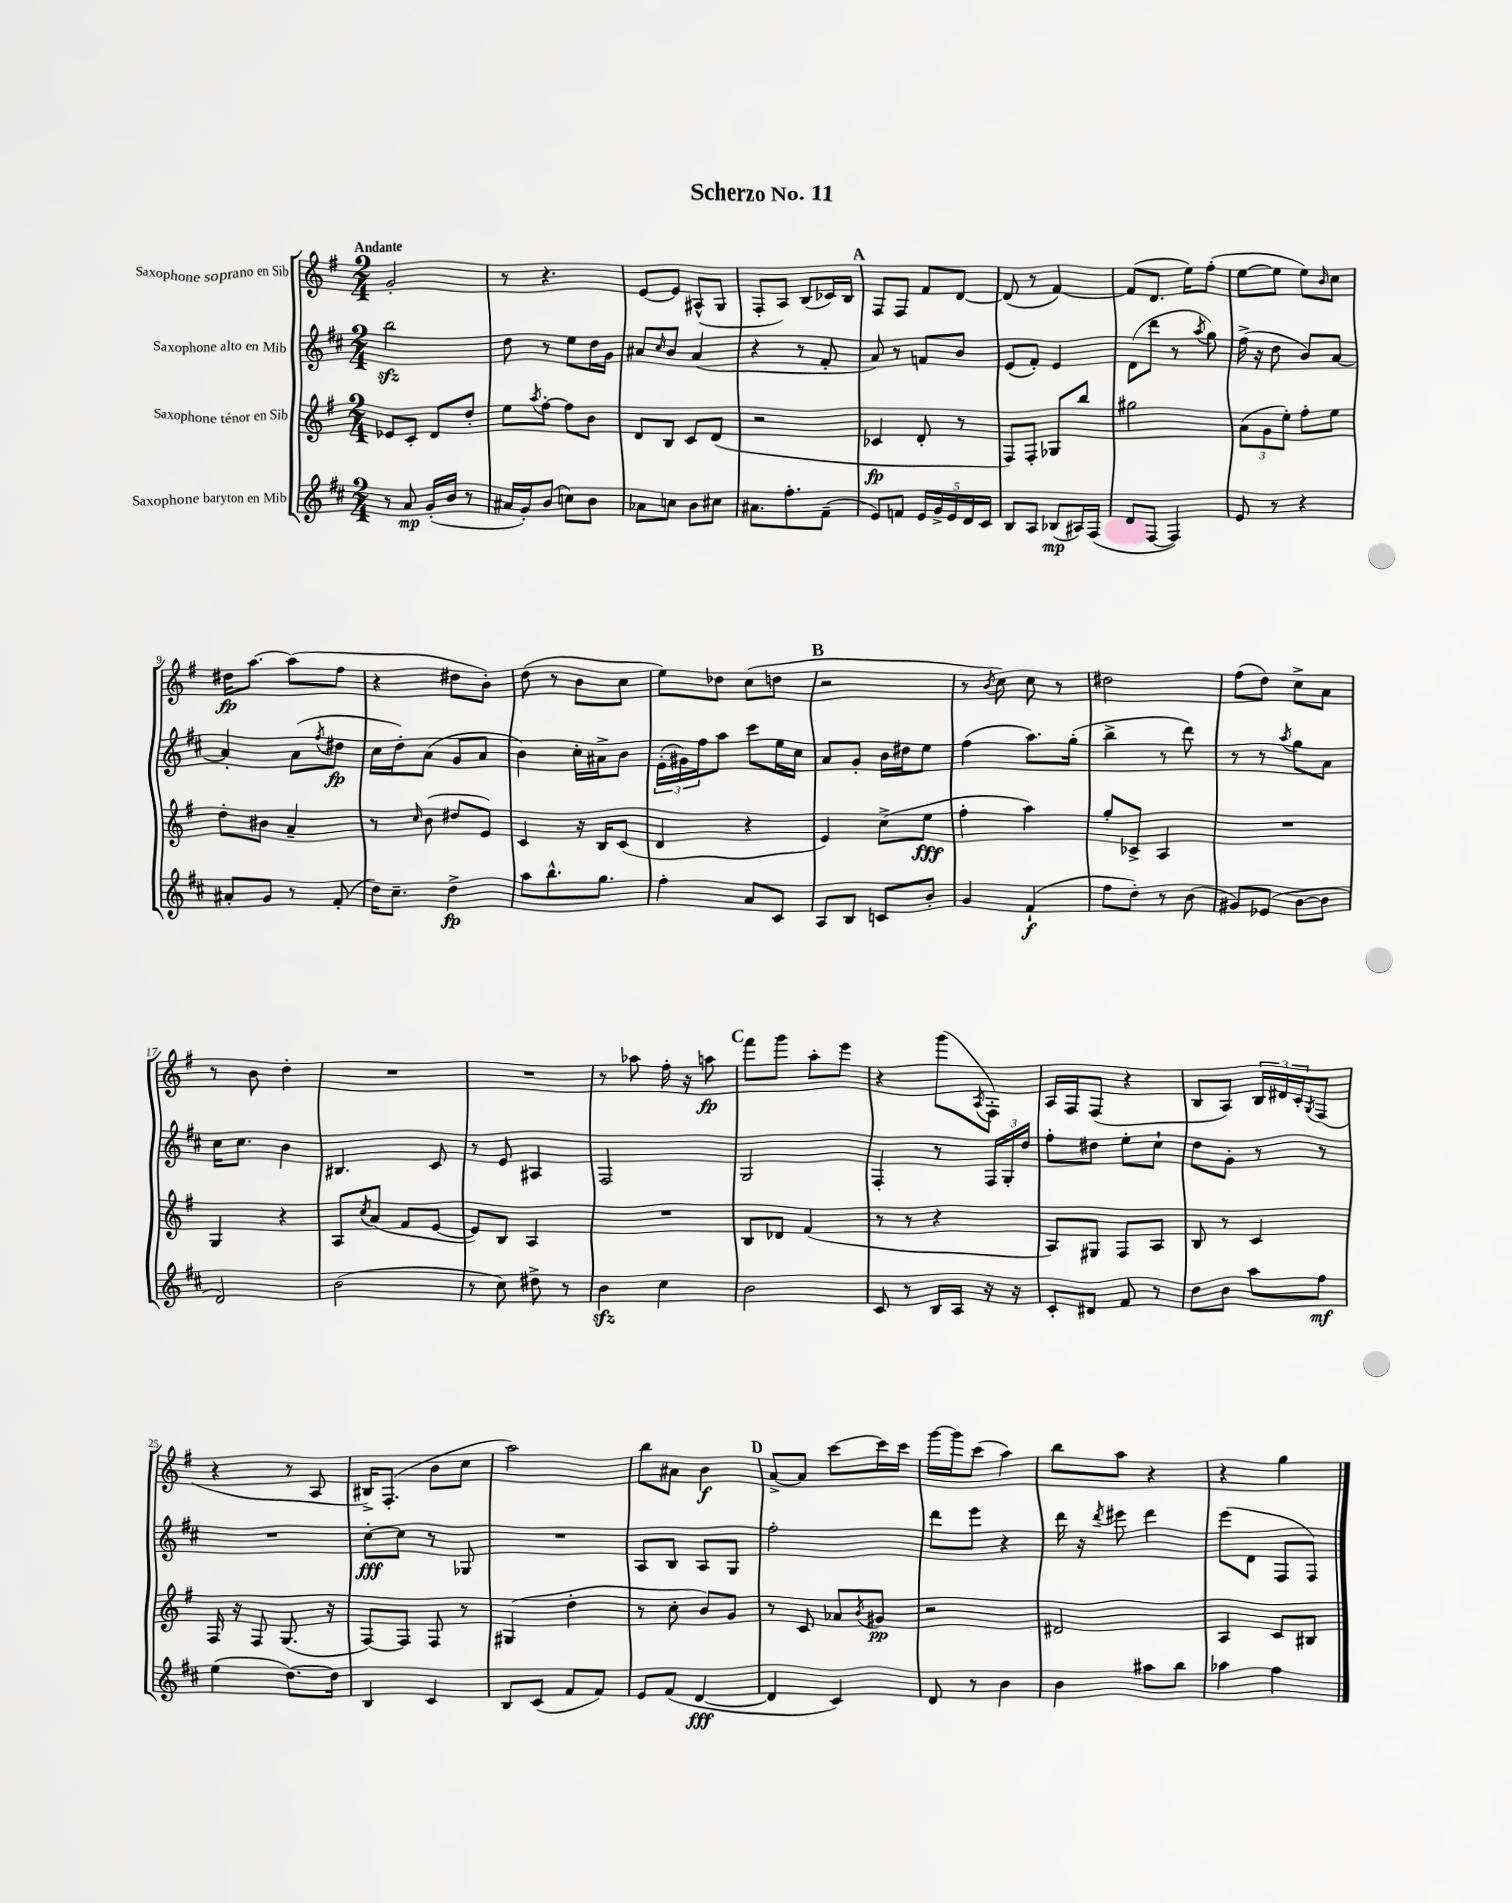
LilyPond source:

\header { title = "Scherzo No. 11" }
<<
\new StaffGroup <<
\new Staff = "s0" \with { instrumentName = "Saxophone soprano en Sib" } {
    \clef treble \key g \major \numericTimeSignature \time 2/4 \tempo "Andante"
    g'2-. |
    r8 r4. |
    e'8~ e'8 ais8-^( g8 |
    fis8-. a8) b8( ces'16) b16 |
    \mark \markup { \bold "A" } fis8 fis8 fis'8 d'8~ |
    d'8( r8 fis'4~) |
    fis'8( d'8. e''16) fis''8-.( |
    e''8~ e''8 e''8) \grace { b'16 } c''8 |
    dis''16\fp a''8.~ a''8( fis''8 |
    r4 dis''8 b'8-.) |
    d''8( r8 b'8 c''8 |
    e''8) des''8 c''8( d''8 |
    \mark \markup { \bold "B" } r2 |
    r8 \acciaccatura { b'8 } c''8) c''8 r8 |
    dis''2 |
    fis''8( d''8) c''8-> a'8 |
    r8 b'8 d''4-. |
    R2 |
    R2 |
    r8 aes''8 fis''16-. r16 a''8\fp |
    \mark \markup { \bold "C" } fis'''8 g'''8 a''8-. e'''8 |
    r4 g'''8( \acciaccatura { a8 } fis8-.) |
    a16 fis16 fis8( r4 |
    b8 a8) \tuplet 3/2 { b16 dis'16 c'16-. } \acciaccatura { g8 } fis8( |
    r4 r8 a8 |
    bis16->) fis8.-.( b'8 c''8 |
    a''2) |
    b''8 ais'8 b'4\f |
    \mark \markup { \bold "D" } a'8~-> a'8 c'''8~ c'''16 c'''16 |
    g'''16~ g'''16 c'''8( a''4) |
    b''8 a''8 r4 |
    r4 g''4 \bar "|." |
}
\new Staff = "s1" \with { instrumentName = "Saxophone alto en Mib" } {
    \clef treble \key d \major \numericTimeSignature \time 2/4
    b''2\sfz |
    d''8 r8 e''8 d''16 g'16 |
    ais'8 \grace { cis''16 } b'8 ais'4( |
    r4 r8 fis'8-. |
    \mark \markup { \bold "A" } a'8) r8 f'8 b'8 |
    e'8( fis'8-.) e'4 |
    d'8( d'''8 r8 \acciaccatura { a''8 } g''8) |
    fis''16->( r16 d''8 b'8) a'8~ |
    a'4-. a'8( \acciaccatura { fis''8 } dis''8\fp |
    cis''16 d''16-.) a'8( g'8 a'8 |
    b'4) cis''16-. ais'16-> b'8 |
    \tuplet 3/2 { e'16-.( gis'16) fis''16 } a''8 cis'''8 e''16 cis''16 |
    \mark \markup { \bold "B" } a'8 g'8-. b'16 dis''16 e''8 |
    fis''4( a''8.) g''16-.( |
    b''4-> r8 d'''8) |
    r8 r8 \acciaccatura { a''8 } g''8 a'8 |
    cis''16 cis''8. b'4 |
    bis4. cis'8 |
    r8 e'8 ais4 |
    fis2 |
    \mark \markup { \bold "C" } g2 |
    fis4-. r8 \tuplet 3/2 { fis16 g16-. d''16 } |
    fis''8-. dis''8 e''8-. cis''8-! |
    d''8 g'8-. r8 r8 |
    R2 |
    cis''8~-.\fff cis''8 r8 ges8 |
    R2 |
    a8 b8 a8 g8 |
    \mark \markup { \bold "D" } fis''2-. |
    d'''8 e'''8 r4 |
    d'''16 r16 \acciaccatura { d'''8 } eis'''8 d'''4 |
    e'''8( d'8 fis8 fis8) \bar "|." |
}
\new Staff = "s2" \with { instrumentName = "Saxophone ténor en Sib" } {
    \clef treble \key g \major \numericTimeSignature \time 2/4
    ees'8 c'8-. d'8 d''8-. |
    e''8 \acciaccatura { a''8 } fis''8~-. fis''8 b'8 |
    d'8 b8 c'8 d'8( |
    r2 |
    \mark \markup { \bold "A" } ces'4\fp d'8-. r8 |
    fis8) fis8-. ges8 b''8 |
    gis''2 |
    \tuplet 3/2 { a'8( g'8 e''8-.) } fis''8-. e''8 |
    d''8-. bis'8 a'4-- |
    r8 \grace { c''16 } b'8( dis''8 e'8) |
    c'4 r16 b16 c'8( |
    d'4 r4 |
    \mark \markup { \bold "B" } e'4) c''8->( e''8\fff |
    fis''4-. a''4) |
    g''8-. ces'8-> a4 |
    R2 |
    g4 r4 |
    a8 \acciaccatura { c''8 } a'8( fis'8 e'8~ |
    e'8) b8 a4 |
    R2 |
    \mark \markup { \bold "C" } b8 des'8 fis'4( |
    r8 r8 r4 |
    a8) gis8 fis8 a8 |
    b8 r8 c'4 |
    fis16 r16 fis8 g8.( r16 |
    fis8~) fis8 fis8 r8 |
    gis4( d''4-. |
    r8 c''8-. b'8) g'8 |
    \mark \markup { \bold "D" } r8 c'8 aes'8 \acciaccatura { b'8 } gis'8\pp |
    r2 |
    dis'2 |
    a4 c'8 bis8 \bar "|." |
}
\new Staff = "s3" \with { instrumentName = "Saxophone baryton en Mib" } {
    \clef treble \key d \major \numericTimeSignature \time 2/4
    r8 a'8\mp g'16-.( b'16 r8 |
    ais'16 g'16-.) b'8( c''8) b'8 |
    aes'8 c''8 b'8 cis''8 |
    ais'8. fis''8.-. fis'8--( |
    \mark \markup { \bold "A" } e'8) f'8 \tuplet 5/4 { e'16 g'16-> e'16 d'16 cis'16 } |
    b8 a8 bes8\mp( ais16) fis16( |
    d'8 fis8~ fis4) |
    e'8 r8 r4 |
    ais'8-. g'8 r8 fis'8-.( |
    d''16) cis''8.-- d''4->\fp |
    a''8 b''8.-^ g''8. |
    fis''4-. a'8 cis'8 |
    \mark \markup { \bold "B" } a8 b8 c'8 b'8-. |
    g'4 fis'4-!\f( |
    fis''8 d''8-.) r8 b'8( |
    gis'8) ees'8( b'8~ b'8 |
    d'2) |
    b'2( |
    r8 cis''8) dis''8-> r8 |
    b'4\sfz cis''4 |
    \mark \markup { \bold "C" } b'2 |
    cis'8 r8 b16 a16 r16 r16 |
    cis'8-. dis'8 fis'8 r8 |
    d''8 b'8 a''8 fis''8\mf |
    e''4( d''8.~) d''16 |
    b4 cis'4 |
    b8 cis'8( fis'8 fis'8) |
    e'8 fis'8( d'4~\fff |
    \mark \markup { \bold "D" } d'4 cis'4) |
    d'8 r8 b'4 |
    b'4 ais''8 b''8 |
    aes''4 fis''4 \bar "|." |
}
>>
>>
